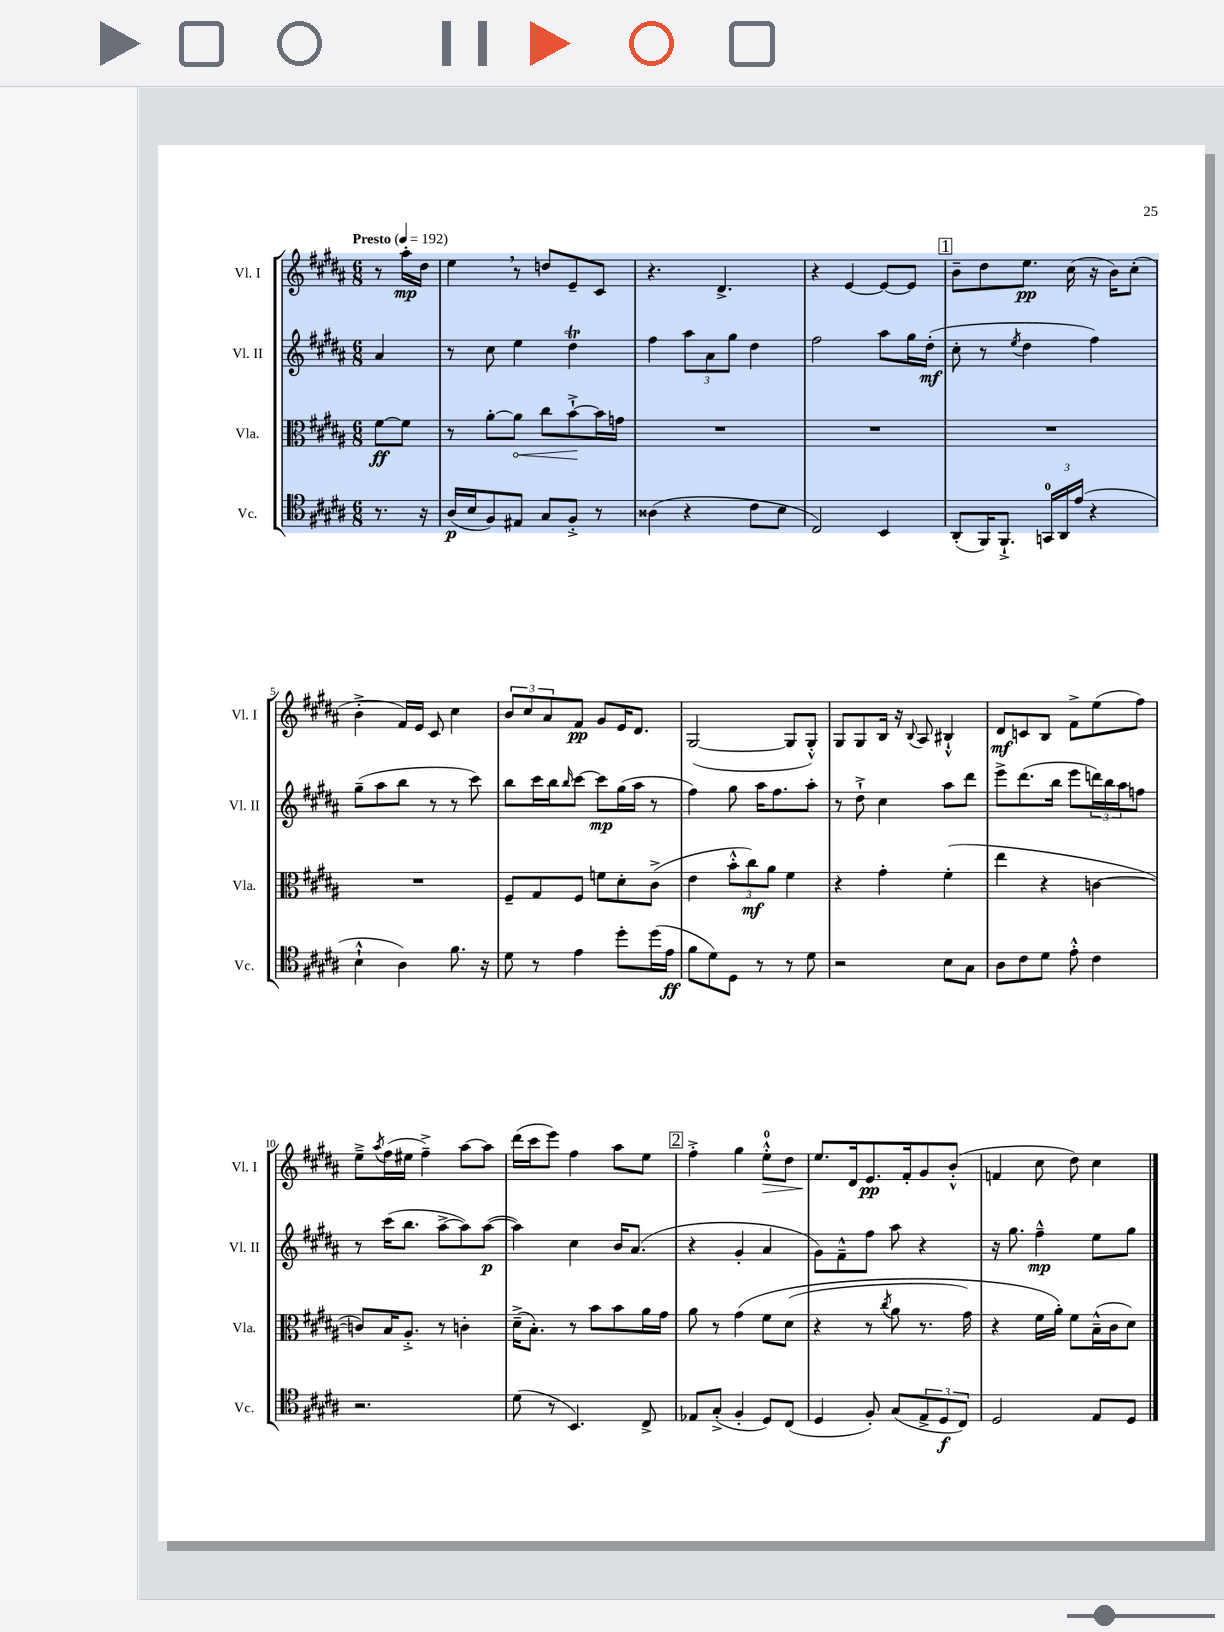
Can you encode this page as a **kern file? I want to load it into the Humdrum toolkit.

**kern	**kern	**kern	**kern
*staff4	*staff3	*staff2	*staff1
*clefC4	*clefC3	*clefG2	*clefG2
*k[f#c#g#d#a#]	*k[f#c#g#d#a#]	*k[f#c#g#d#a#]	*k[f#c#g#d#a#]
*M6/8	*M6/8	*M6/8	*M6/8
*MM192	*MM192	*MM192	*MM192
8.r	[8f#\L	4a#/	8r
.	8f#\]J	.	16aa#'\LL
16r	.	.	16dd#\JJ
=	=	=	=
(16A#/LL	8r	8r	4ee\
16B/J	.	.	.
8F#/)	[8a#'\L	8cc#\	.
8E#/J	8a#\]J	4ee\	8r
8G#/L	8cc#\L	.	8dd/L
8F#'^/J	[8b`^\	4dd#\	8e~/
8r	16b\]L	.	8c#/J
.	16g\JJ	.	.
=	=	=	=
(4A##\	2.r	4ff#\	4.r
4r	.	12aa#\L	.
.	.	12a#\	.
.	.	.	4.d#^/
.	.	12gg#\J	.
8c#\L	.	4dd#\	.
8B\J	.	.	.
=	=	=	=
2C#/)	2.r	2ff#\	4r
.	.	.	[4e/
4BB/	.	8aa#\L	8e/_L
.	.	16gg#\L	8e/]J
.	.	(16dd#'\JJ	.
=	=	=	=
(8AA#'/L	2.r	8cc#'\	8b~\L
16FF#/K)	.	8r	8dd#\
8.FF#`^/J	.	.	.
.	.	8qee/	.
.	.	4dd#\	8.ee\J
24GG/LL	.	.	.
24AA#/	.	.	.
.	.	.	(16cc#\
(24e/JJ	.	.	.
4r	.	4ff#\)	16r
.	.	.	16b\LK)
.	.	.	(8cc#'\J
=	=	=	=
4B`^^\	2.r	(8gg#~\L	4b'^\
.	.	8aa#\	.
4A#\)	.	8bb\J	16f#/LL)
.	.	.	16e/JJ
.	.	8r	8c#/
8.f#\	.	8r	4cc#\
.	.	8ccc#\)	.
16r	.	.	.
=	=	=	=
8d#\	8F#~/L	8bb\L	12b/L
.	.	.	12cc#/
8r	8G#/	16ccc#\L	.
.	.	.	12a#/
.	.	16bb\J	.
.	.	16qqbb/	.
4e\	8F#/J	[8ccc#\J	8f#/J
.	8f\L	8ccc#\]L	8g#/L
8dd#'\L	8d#'\	(16gg#\L	16e/K
.	.	16aa#\JJ	8.d#/J
(16dd#\L	(8c#^\J	8r	.
16e\JJ	.	.	.
=	=	=	=
8f#\L	4e\	4ff#\)	([2G#/
8d#\)	.	.	.
8D#\J	12b'^^\L	8gg#\	.
.	12cc#\)	.	.
8r	.	16aa#\LK	.
.	12a#\J	.	.
.	.	8.ff#\	.
8r	4f#\	.	8G#/]L
8d#\	.	8aa#'\J	8G#'^^/J)
=	=	=	=
2r	4r	8r	8G#/L
.	.	8dd#`^\	8G#/
.	4g#'\	4cc#\	16B/Jk
.	.	.	16r
.	.	.	8qqB/
.	.	.	8A#/
8B\L	(4f#'\	8aa#\L	4B#`^^/
8G#\J	.	8ddd#\J	.
=	=	=	=
8A#\L	4ee\	8eee^\L	8d#/L
8c#\	.	(8.ddd#\	8c/
8d#\J	4r	.	8B/J
.	.	16bb\Jk	.
8e'^^\	.	8eee\L	8f#^\L
4c#\	[4c\	24ddd\L)	(8ee\
.	.	24bb\	.
.	.	24aa#\J	.
.	.	8ff\J	8ff#\J)
=	=	=	=
2.r	8c/]L)	8r	8ee~^\L
.	.	.	8qaa#/
.	16B/K	(16ccc#\LK	(16ff#\L
.	8.A#'^/J	8.bb\J	16ee#\JJ
.	.	.	4ff#~^\)
.	8r	[8aa#^\L	.
.	4c'\	8aa#\])	[8aa#\L
.	.	([8aa#\J	8aa#\]J
=	=	=	=
(8d#\	(16d#~^\LK	4aa#\])	(16ddd#\LL
.	8.B'\J)	.	16ccc#\J
8r	.	.	8eee\J)
4.BB/)	8r	4cc#\	4ff#\
.	8b\L	.	.
.	8b\	16b/LK	8aa#\L
.	.	(8.a#/J	.
8C#^/	16a#\L	.	8ee\J
.	16g#\JJ	.	.
=	=	=	=
8E-/L	8a#\	4r	4ff#'^\
(8G#'^/J	8r	.	.
4F#'/	&(4g#\	4g#'/	4gg#\
8D#/L)	8f#\L	4a#/	8ee'^^\L
(8C#/J	(8d#\J	.	8dd#\J
=	=	=	=
4D#/	4r	8g#\L)	8.ee/L
.	.	8f#~^^\	.
.	.	.	16d#/k
8F#'/)	8r	8ff#\J	8.e/
.	8qcc#/	.	.
(8G#/L	8a#\	8aa#\	.
.	.	.	16f#'/k
12E^/	8.r	4r	8g#/
12D#/	.	.	.
.	.	.	(8b'^^/J
12C#/J)	.	.	.
.	16g#\)	.	.
=	=	=	=
2D#/	4r	16r	4f/
.	.	8.gg#\	.
.	16f#\LL	4ff#~^^\	8cc#\
.	16a#'\JJ&)	.	.
.	8f#\L	.	8dd#\)
8E/L	(16B~^^\L	8ee\L	4cc#\
.	16c#\J	.	.
8D#/J	8d#\J)	8gg#\J	.
==	==	==	==
*-	*-	*-	*-
